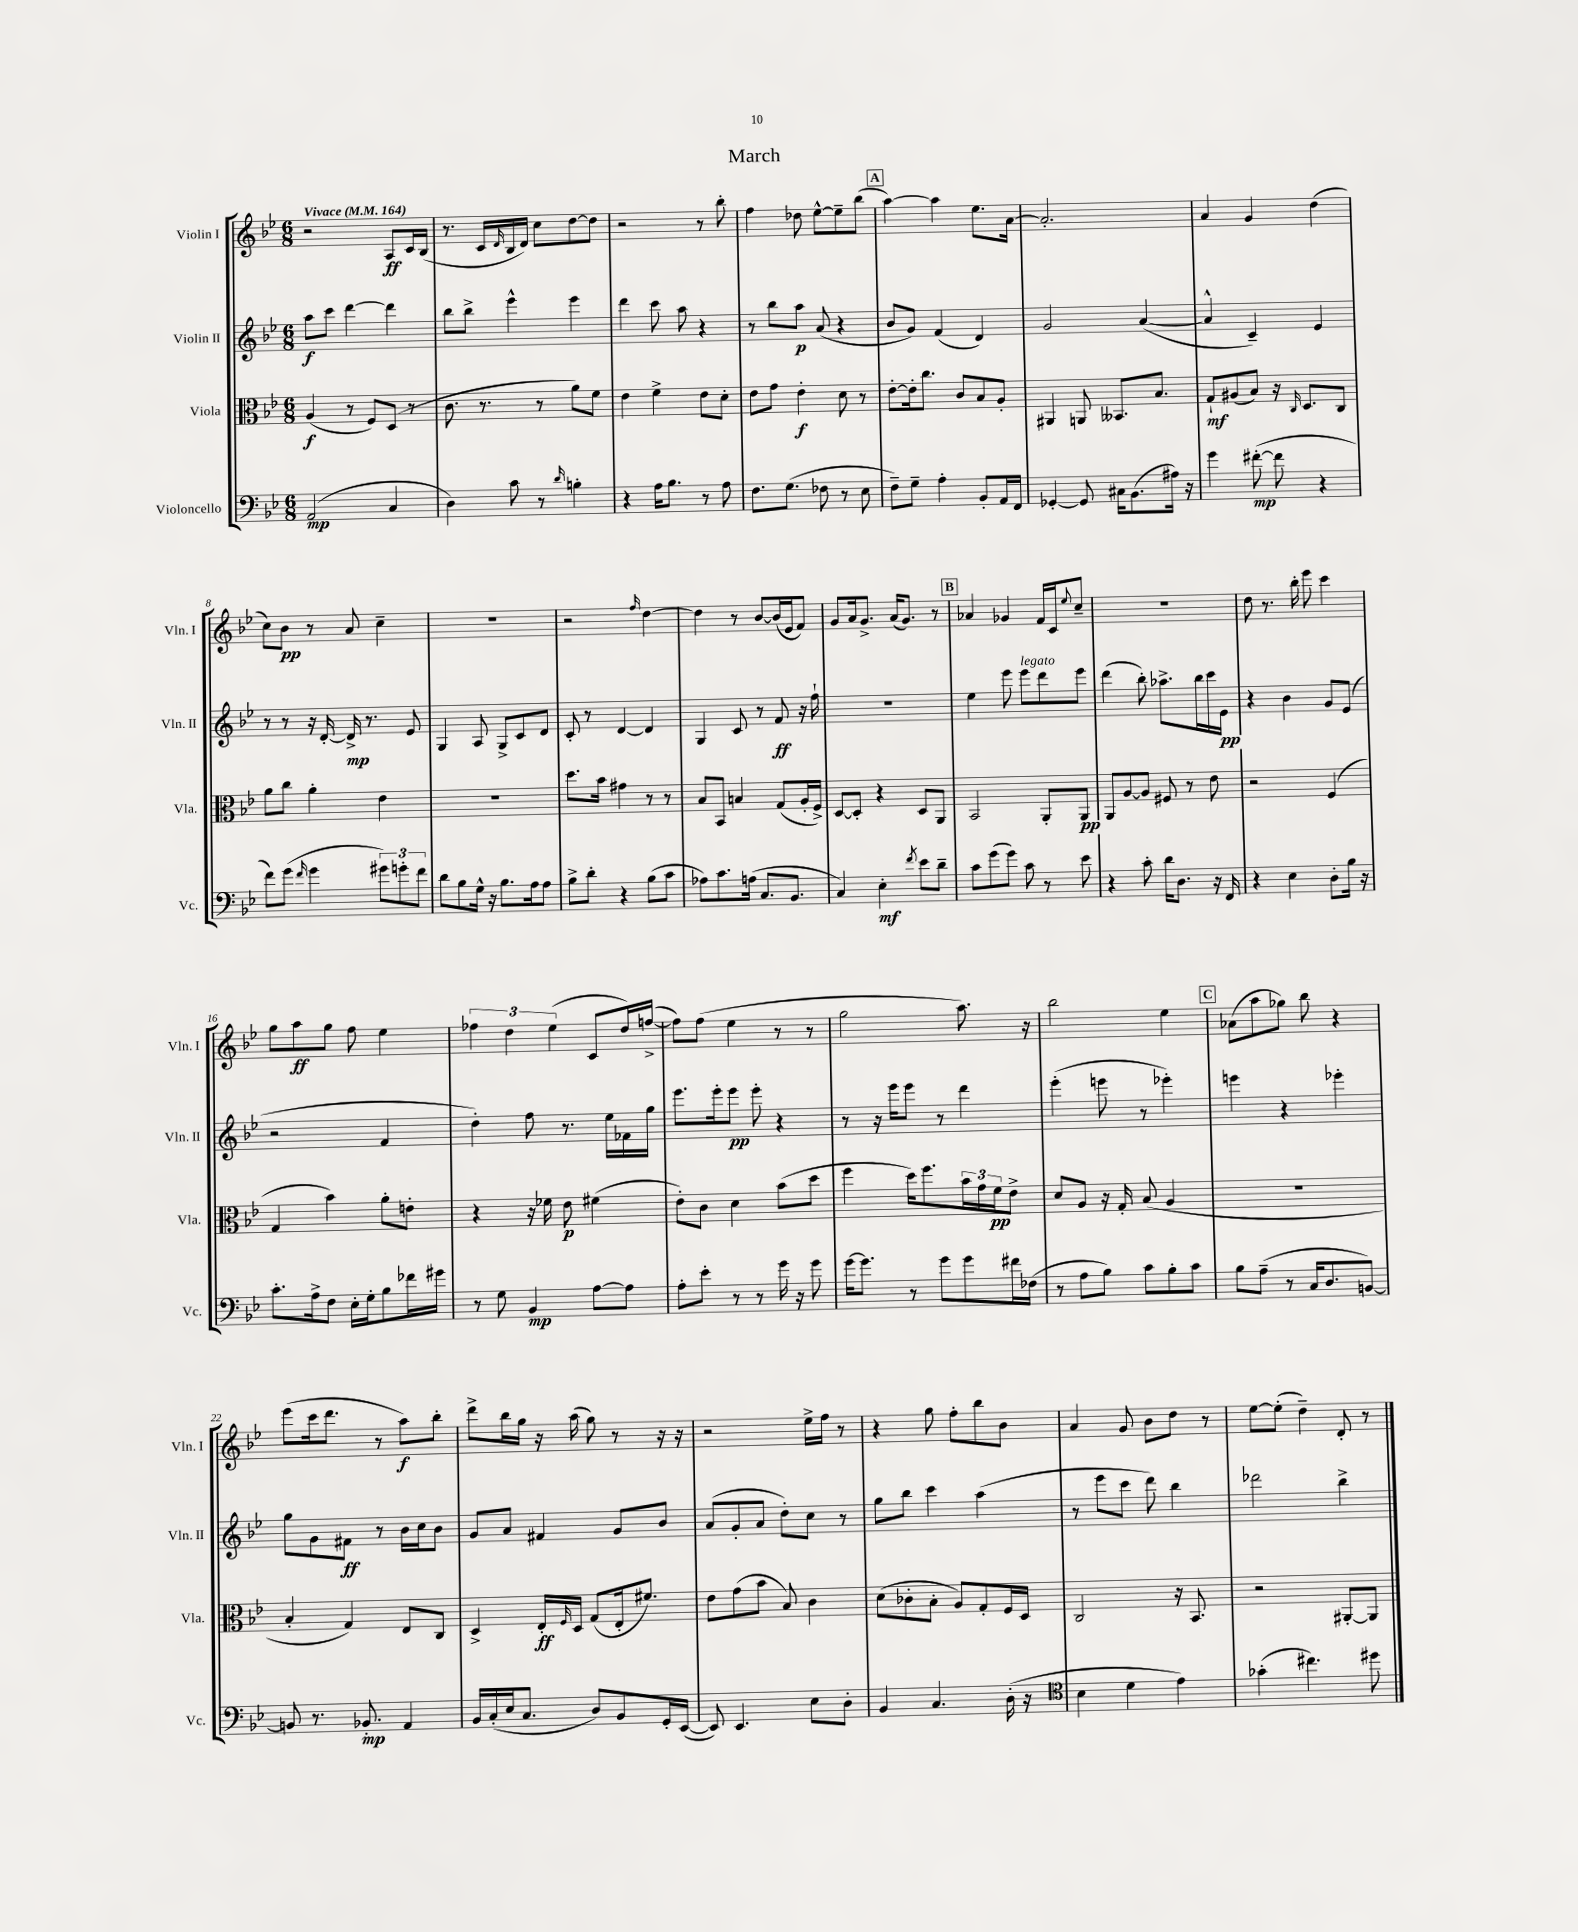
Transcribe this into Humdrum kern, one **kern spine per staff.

**kern	**kern	**kern	**kern
*staff4	*staff3	*staff2	*staff1
*clefF4	*clefC3	*clefG2	*clefG2
*k[b-e-]	*k[b-e-]	*k[b-e-]	*k[b-e-]
*M6/8	*M6/8	*M6/8	*M6/8
*MM164	*MM164	*MM164	*MM164
(2AA	(4A	8aa	2r
.	.	8ccc	.
.	8r	[4ddd	.
.	8F)	.	.
4C	(8D	4ddd]	8A
.	8r	.	16c
.	.	.	(16B-
=	=	=	=
4D)	8.c	8bb-	8.r
.	.	8bb-^	.
.	8.r	.	16c
.	.	.	16qqd
8c	.	4eee-^^	16B-
.	.	.	16d)
8r	8r	.	8cc
16qqd	.	.	.
4B'	8a)	4eee-	[8dd
.	8f	.	8dd]
=	=	=	=
4r	4e-	4ddd	2r
16A	4f^	8ccc	.
8.B-	.	.	.
.	.	8aa	.
8r	8e-	4r	8r
8A	8d'	.	8bb-'
=	=	=	=
8.F	8e-	8r	4ff
.	8g	8bb-	.
(8.G	.	.	.
.	4e-'	8aa	8dd-
8F-	.	(8a	[8ee-^^
8r	8d	4r	8ee-~]
8E-	8r	.	(8bb-
=	=	=	=
8F~)	[8e-'	8b-	[4aa)
8G~	16e-']	8g)	.
.	8.cc	.	.
4A'	.	(4f	4aa]
.	8c	.	.
8BB-'	8B-	4d)	8.ee-
16AA	8A'	.	.
16FF	.	.	[16a
=	=	=	=
[4GG-'	4AA#	2g	2.a']
8GG-]	8AA	.	.
16C#	8.BB--	.	.
(8.BB-	.	.	.
.	.	([4a	.
.	8.B-	.	.
16A#)	.	.	.
16r	.	.	.
=	=	=	=
4g	8G`	4a^^]	4a
.	(8A#	.	.
([8f#'	8B-)	4c~)	4g
8f#]	16r	.	.
.	16qqC	.	.
.	8.D	.	.
4r	.	4e-	(4dd
.	8C	.	.
=	=	=	=
8f)	8a	8r	8cc)
(8g	8cc	8r	8b-
16qqf	.	.	.
4g	4a'	16r	8r
.	.	[16d'	.
.	.	16d^]	8a
.	.	8.r	.
12g#)	4e-	.	4cc~
12g'	.	.	.
.	.	8e-	.
12f	.	.	.
=	=	=	=
8d	2.r	4G	2.r
8B-	.	.	.
16G^^	.	8A	.
16r	.	.	.
8.B-	.	8G^	.
.	.	8c	.
16A	.	.	.
8A	.	8d	.
=	=	=	=
8B-^	8.dd	8c'	2r
8d'	.	8r	.
.	16b-	.	.
4r	4g#	[4d	.
.	.	.	16qqff
(8B-	8r	4d]	[4dd
8c	8r	.	.
=	=	=	=
8A-)	8B-	4G	4dd]
8.c	8BB-	.	.
.	4B	8c	8r
(16A	.	.	.
8.C	.	8r	[8b-
.	(8G	8f	(16b-]
8.BB-	.	.	16e-
.	16A'	16r	8f)
.	16F^)	16ff`	.
=	=	=	=
4C)	[8D	2.r	8g
.	8D']	.	16a
.	.	.	8.g^
4E-'	4r	.	.
.	.	.	(16a
.	.	.	8.g)
8qf	.	.	.
8e-	8D	.	.
8d~	8AA	.	8r
=	=	=	=
8c	2BB-	4ee-	4a-
(8g	.	.	.
8g)	.	8eee-	4g-
8c	.	8eee-	.
8r	8AA'	8ddd	16f
.	.	.	16c
.	.	.	8qqee-
8e-	8AA	8eee-	8cc~
=	=	=	=
4r	8AA	(4ddd	2.r
.	[8A	.	.
8c'	8A]	8bb-')	.
16d	8F#	8.aa-^	.
8.D	.	.	.
.	8r	.	.
.	.	16bb-	.
16r	8e-	16ccc	.
16FF	.	16e-	.
=	=	=	=
4r	2r	4r	8dd
.	.	.	8.r
4E-	.	4b-	.
.	.	.	16bb-'
.	.	.	8eee-
8D'	(4F	8g	4ccc
16B-	.	(8e-	.
16r	.	.	.
=	=	=	=
8.c'	4G	2r	8gg
.	.	.	8aa
16A^	.	.	.
8F	4b-)	.	8gg
16E-'	.	.	8ff
16G'	.	.	.
8B-	8a'	4f	4ee-
16f-	8e'	.	.
16g#	.	.	.
=	=	=	=
8r	4r	4dd')	6ff-
8G	.	.	.
.	.	.	6dd
4BB-	16r	8ff	.
.	16f-	.	.
.	.	.	(6ee-
.	8e-	8.r	.
[8A	(4f#	.	8c
.	.	16ee-	.
8A]	.	16f-	16dd)
.	.	16gg	([16ff^
=	=	=	=
8A'	8e-')	8.eee-	8ff])
8e-'	8c	.	(8ff
.	.	16eee-'	.
8r	4d	8eee-	4ee-
8r	.	8eee-'	.
16g	(8b-	4r	8r
16r	.	.	.
8g	8dd	.	8r
=	=	=	=
[16g	4ff	8r	2gg
8.g]	.	.	.
.	.	16r	.
.	.	16eee-	.
8r	16dd)	8eee-	.
.	8.ff	.	.
8g	.	8r	.
8g	24b-	4ddd	8.aa)
.	24g	.	.
.	24f	.	.
16f#	8e-^	.	.
(16F-	.	.	16r
=	=	=	=
8r	8d	(4eee-'	2bb-
8A	8A	.	.
8B-)	16r	8eee	.
.	16G'	.	.
8c	(8B-	8r	.
8B-'	4A	4eee-')	4ee-
8c	.	.	.
=	=	=	=
8B-	2.r	4eee	(8a-
(8A~	.	.	8aa
8r	.	4r	8gg-)
16C	.	.	8bb-
8.D	.	.	.
.	.	4eee-'	4r
[8BB)	.	.	.
=	=	=	=
8BB]	4B-'	8gg	(8eee-
8.r	.	8g	16ccc
.	.	.	8.ddd
.	4G)	8f#	.
8.BB-'	.	.	.
.	.	8r	8r
4AA	8E-	16b-	8aa)
.	.	16cc	.
.	8C	8b-	8bb-'
=	=	=	=
16BB-	4D^	8g	8ddd^
(16C'	.	.	.
16E-	.	8a	16bb-
8.C	.	.	16gg
.	16E-'	4f#	16r
.	16qqF	.	.
.	16D	.	(16aa
8D)	(8G	.	8gg)
8BB-	16E-'	8g	8r
.	8.f#)	.	.
16GG'	.	8b-	16r
([16EE-	.	.	16r
=	=	=	=
8EE-])	8e-	(8a	2r
4.EE-	(8g	8g'	.
.	8b-	8a	.
.	8B-)	8dd')	.
8E-	4c	8cc	16ee-^
.	.	.	16ff
8D'	.	8r	8r
=	=	=	=
4BB-	(8d	8gg	4r
.	8c-'	8bb-	.
4.C	8B-'	4ccc	8gg
.	8A)	.	8ff'
.	8G'	(4aa	8bb-
(16D'	16F	.	8b-
16r	16D	.	.
=	=	=	=
*clefC4	*	*	*
4B-	2C	8r	4a
.	.	8eee-	.
4d	.	8ccc	8g
.	.	8ddd)	8b-
4e-)	16r	4bb-	8dd
.	8.BB-	.	.
.	.	.	8r
=	=	=	=
(4g-'	2r	2ddd-	[8ee-
.	.	.	(8ee-']
4.cc#)	.	.	4dd~)
.	[8AA#'	4bb-^	8d'
8dd#	8AA#]	.	8r
==	==	==	==
*-	*-	*-	*-
